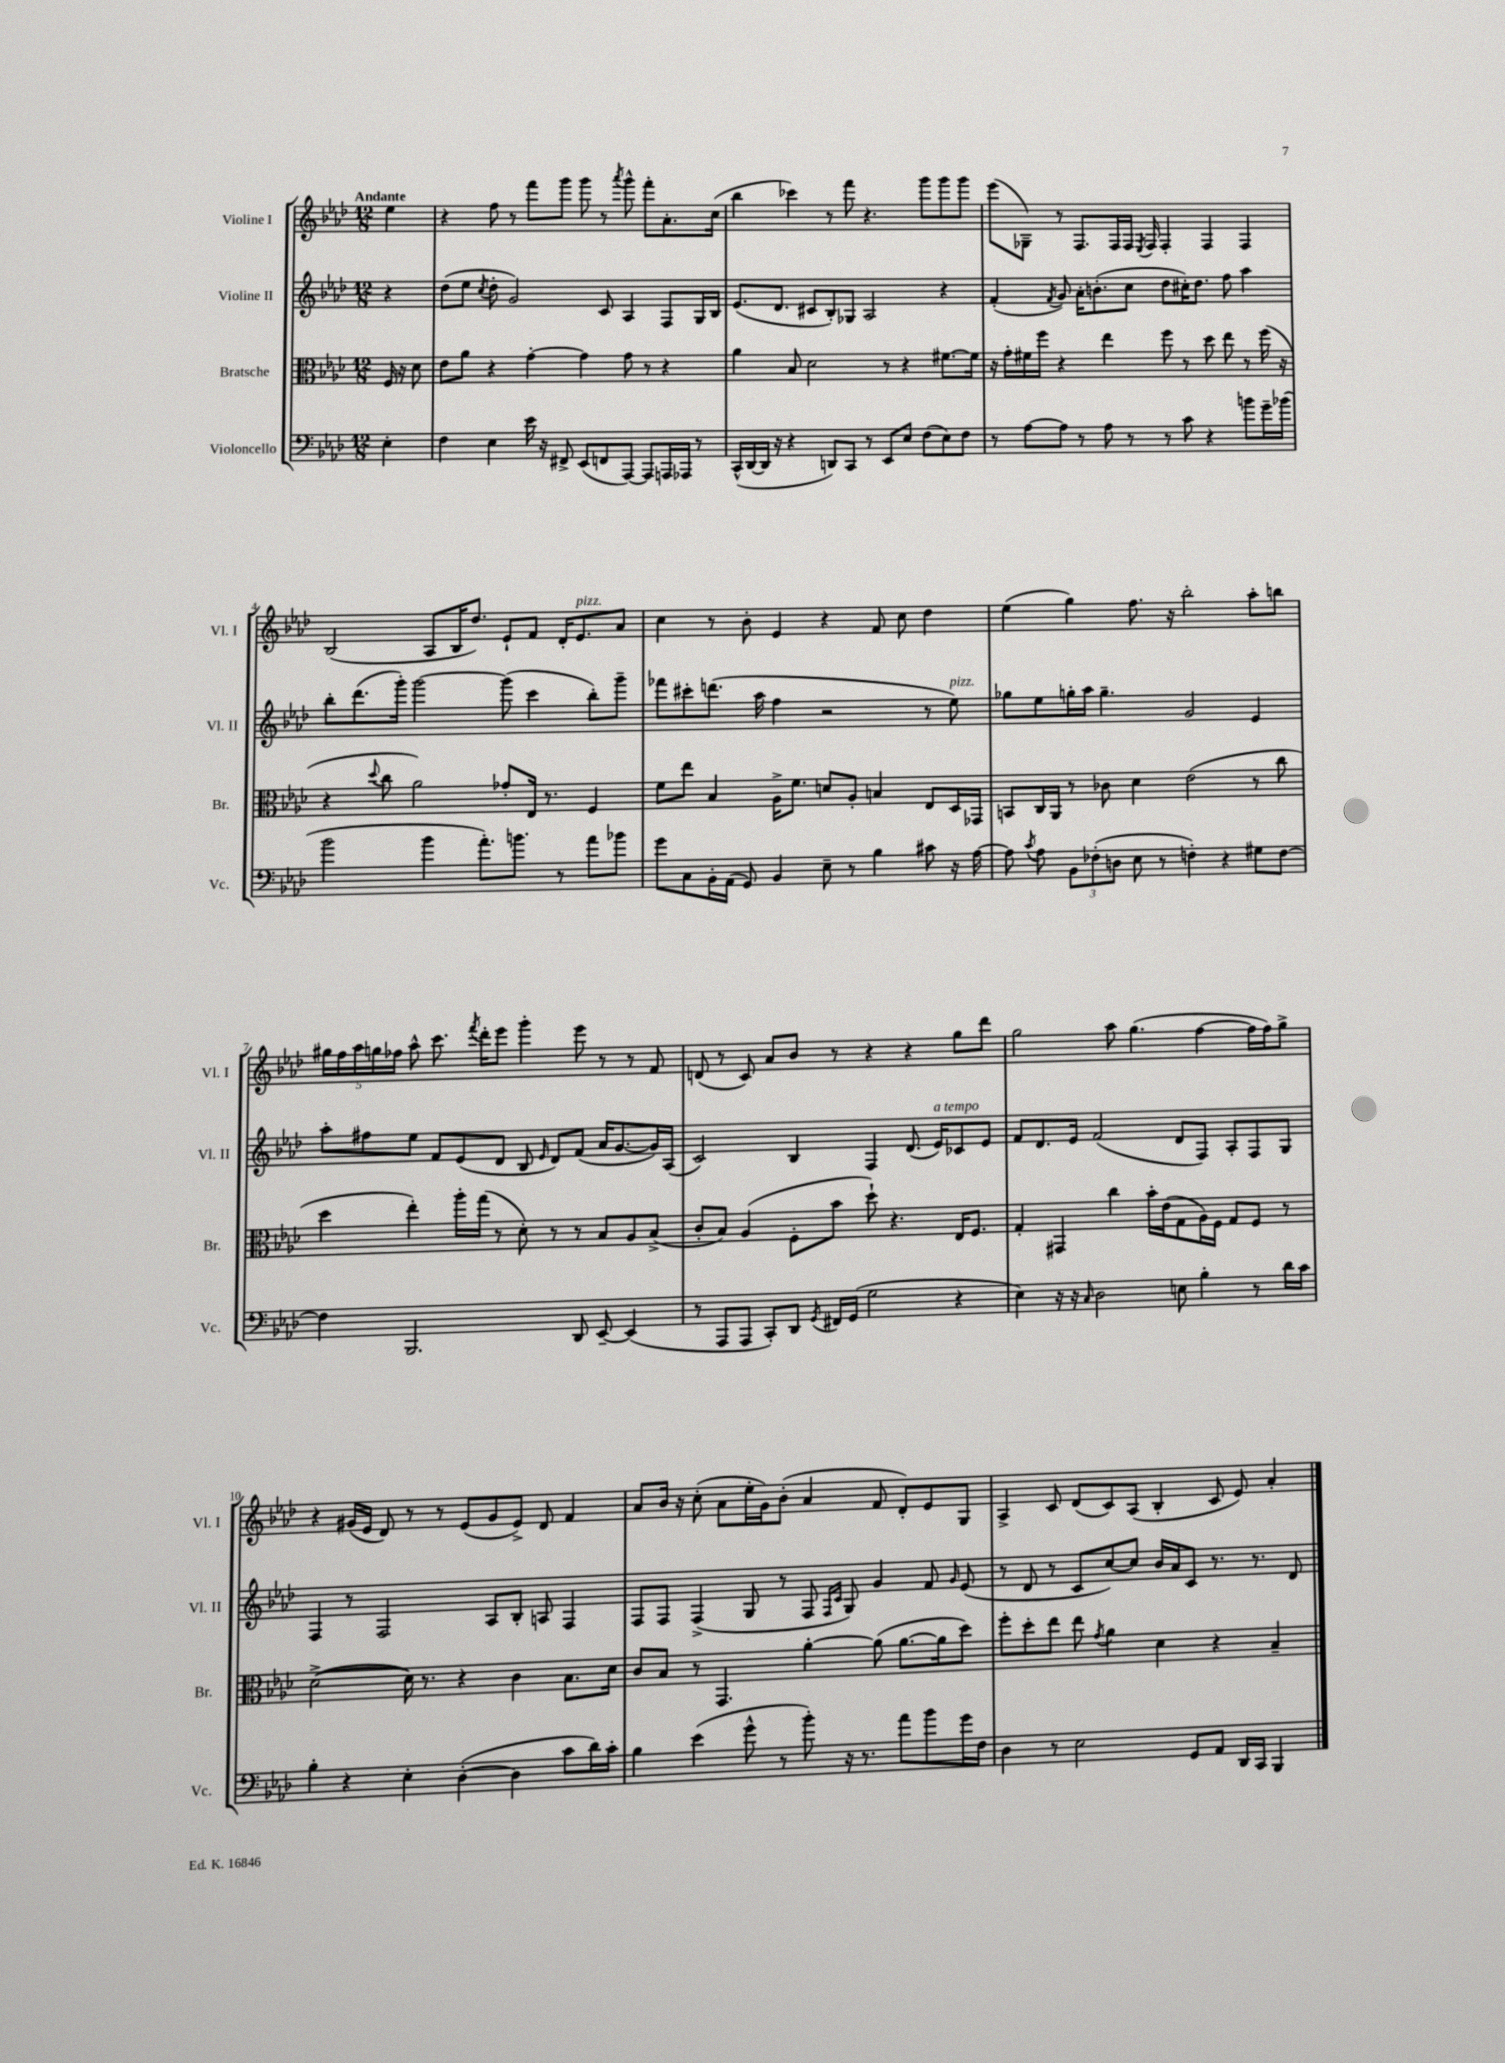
<<
\new StaffGroup <<
\new Staff = "s0" \with { instrumentName = "Violine I" shortInstrumentName = "Vl. I" } {
    \clef treble \key aes \major \numericTimeSignature \time 12/8 \partial 4 \tempo "Andante"
    \autoBeamOff ees''4 |
    r4 f''8 r8 f'''8[ g'''8] g'''8 r8 \acciaccatura { aes'''8 } g'''8-^ f'''8[-. aes'8.-. c''16]( |
    bes''4 ces'''4) r8 f'''8 r4. g'''8[ g'''8 g'''8] |
    ees'''8[( ges8]--) r8 f8.[ f16 f16] \acciaccatura { ees8 } f16 f4-. f4 f4 |
    bes2( aes8[ bes16 des''8.]) ees'8[-! f'8] des'16[-. ees'8.^\markup { \italic "pizz." } aes'8] |
    c''4 r8 bes'8-. ees'4 r4 f'8 c''8 des''4 |
    ees''4( g''4) f''8. r16 bes''2-. aes''8[-. b''8] |
    \tuplet 5/4 { gis''16[ f''16 aes''16 g''16 fes''16] } aes''8-^ c'''8. \acciaccatura { f'''8 } des'''16[-. ees'''8] g'''4-. ees'''8 r8 r8 f'8 |
    d'8( r8 c'8) aes'8[ bes'8] r8 r4 r4 g''8[ des'''8] |
    g''2 aes''8 g''4.( f''4~ f''16[ f''16) g''8]-> |
    r4 gis'16[( ees'16] des'8) r8 r8 ees'8[( gis'8 ees'8]->) des'8 f'4 |
    aes'8[ bes'16] r16 c''8-.( aes'8[ ees''16-. g'16) bes'8]-.( aes'4 f'8 des'8[-.) ees'8 g8] |
    aes4-> c'8 des'8[( c'8) aes8]( bes4-. c'8 ees'8) aes'4-. \bar "|." |
}
\new Staff = "s1" \with { instrumentName = "Violine II" shortInstrumentName = "Vl. II" } {
    \clef treble \key aes \major \numericTimeSignature \time 12/8 \partial 4
    \autoBeamOff r4 |
    des''8[( ees''8] \acciaccatura { c''8 } des''8-. g'2) c'8 aes4 f8[ g16 bes16] |
    ees'8.[( des'8.] cis'8[ bes8-.) ges8] aes2 r4 |
    f'4-.( \acciaccatura { f'8 } g'8) aes'16[-. b'8.-.( c''8] des''8[ cis''16-.) des''8.] f''8 aes''4 |
    bes''8[-. des'''8.( g'''16]-.) g'''2~ g'''8( c'''4 bes''8[-.) g'''8]-- |
    fes'''8[ cis'''8-. d'''8.]( aes''16 f''4 r2 r8 ees''8^\markup { \italic "pizz." }) |
    ges''8[ ees''8 g''16-. aes''16] g''4.-- g'2 ees'4 |
    aes''8[-. fis''8 ees''8] f'8[ ees'8( des'8] bes8 \grace { ees'16 } des'8[) f'8]( aes'16[ g'8.~ g'16) aes16]( |
    c'2) bes4 f4 des'8.( ees'16[^\markup { \italic "a tempo" }) ces'8 ees'8] |
    f'8[ des'8. ees'16] f'2( des'8[ f8]) aes8[-. f8 g8] |
    f4 r8 f2 aes8[ bes8]-. a8 f4 |
    f8[ f8] f4->( g8 r8 f8 \grace { f16[ c'16] } g8) g'4 f'8 \grace { g'16 } ees'8( |
    r8 des'8 r8 c'8[ c''8~) c''8] bes'16[ aes'16 c'8] r8. r8. des'8 \bar "|." |
}
\new Staff = "s2" \with { instrumentName = "Bratsche" shortInstrumentName = "Br." } {
    \clef alto \key aes \major \numericTimeSignature \time 12/8 \partial 4
    \autoBeamOff f16 r16 des'8 |
    ees'8[ aes'8] r4 g'4~-. g'4 g'8 r8 r4 |
    aes'4 bes8 des'2 r8 r4 fis'8.[~ fis'16] |
    r16 g'16[-. fis'16 f''16] r4 ees''4 f''8 r8 des''8 ees''8 r8 f''16( r16 |
    r4 \appoggiatura { des''8 } c''8 aes'2) ges'8[-. ees16] r8. f4 |
    f'8[ ees''8] bes4 aes16[-> f'8.] d'8[ aes8]-. b4 ees8[ des16 ges,16] |
    b,8[ c16 aes,16] r8 ces'8 des'4 ees'2( r8 c''8 |
    des''4 ees''4-.) aes''16[-. g''16]( r8 des'8-.) r8 r8 bes8[ aes8 bes8]->( |
    c'8[-. bes8]) aes4( f8[-. bes'8] des''8-!) r4. ees16[ f8.] |
    g4-. gis,4 c''4 bes'16[-. ees'16( g8 aes16) f16] g8[ f8] r8 |
    des'2~->( des'16) r8. r4 c'4 bes8.[ des'16] |
    c'8[ bes8] r8 g,4. aes'4~-. aes'8( aes'8.[~ aes'16 des''8]) |
    f''8[-. des''8-. ees''8] ees''8 \acciaccatura { g'8 } aes'4 des'4 r4 bes4-- \bar "|." |
}
\new Staff = "s3" \with { instrumentName = "Violoncello" shortInstrumentName = "Vc." } {
    \clef bass \key aes \major \numericTimeSignature \time 12/8 \partial 4
    \autoBeamOff ees4-. |
    f4 ees4 ees'16 r16 fis,8-> ees,8[( f,8 aes,,8]~) aes,,8[ a,,16 aes,,16] r8 |
    c,16[-^( des,16~ des,16] r16 r4 d,8[) c,8] r8 ees,8[ ees8] f8[( ees8) f8] |
    r8 aes8[~ aes8] r8 aes8 r8 r8 c'8 r4 b'8[ g'16-- bes'16]( |
    bes'2 bes'4 aes'8.[-.) b'8.] r8 aes'8[ bes'8] |
    g'8[ c8 bes,16-. aes,16]( g,8) bes,4 ees8-- r8 bes4 cis'8 r16 aes16~ |
    aes8 \acciaccatura { c'8 } aes8 \tuplet 3/2 { bes,8[ fes8-.( d8] } ees8 r8 f4-.) r4 gis8[ f8]~ |
    f4 bes,,2. des,8 ees,8~-- ees,4( |
    r8 aes,,8[ aes,,8] c,8[-.) des,8] \acciaccatura { g,8 } fis,16[ g,16]( g2 r4 |
    ees4) r16 r16 \grace { c16 } des2 e8 bes4-. r8 des'16[ c'16] |
    bes4-. r4 ees4-. des4~-.( des4 c'8[ des'16) c'16]-. |
    bes4 ees'4( g'8-^ r8 bes'8-.) r16 r8. aes'8[ bes'8 g'16 f16] |
    des4 r8 ees2 g,8[ aes,8] des,16[ c,16] bes,,4 \bar "|." |
}
>>
>>
